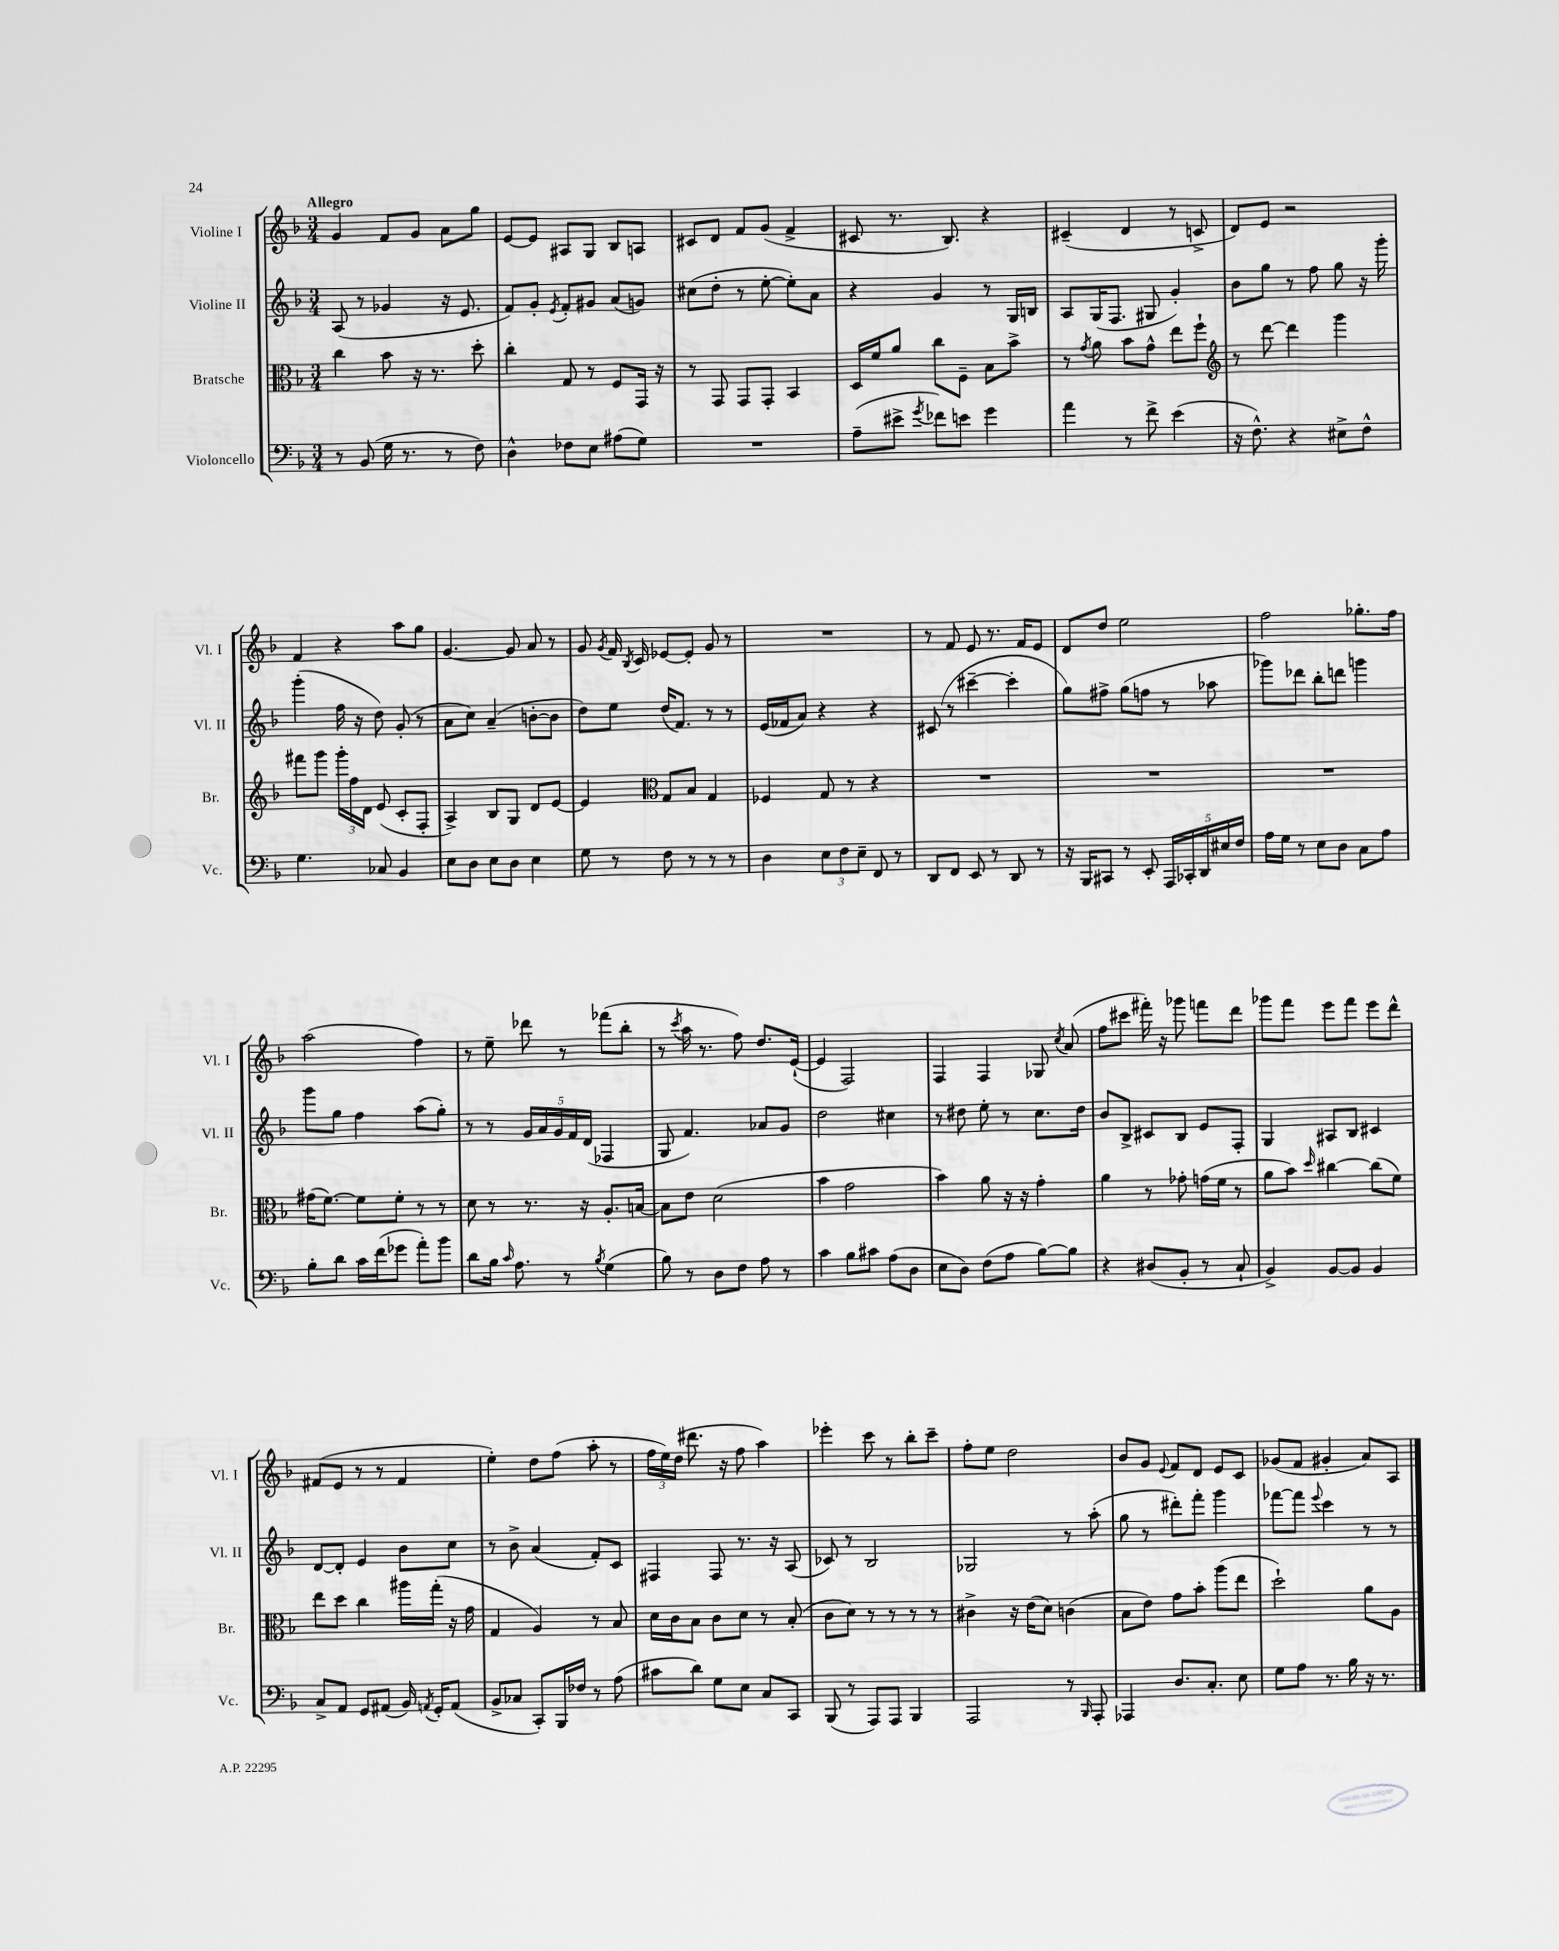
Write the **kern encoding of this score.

**kern	**kern	**kern	**kern
*staff4	*staff3	*staff2	*staff1
*clefF4	*clefC3	*clefG2	*clefG2
*k[b-]	*k[b-]	*k[b-]	*k[b-]
*M3/4	*M3/4	*M3/4	*M3/4
8r	4cc	(8A	4g
(8BB-	.	8r	.
16G	8b-	4g-	8f
8.r	.	.	.
.	16r	.	8g
.	8.r	.	.
8r	.	16r	8a
.	.	8.e	.
8F)	8dd'	.	8gg
=	=	=	=
4D^^	4cc'	8f)	[8e
.	.	8g'	8e]
.	.	8qe	.
8F-	8G	8f'	8A#
8E	8r	8g#	8G
(8A#	8F	(8a	8B-
8G)	16GG	8g)	8A
.	16r	.	.
=	=	=	=
2.r	8r	(8cc#	8c#
.	8GG	8dd'	8d
.	8GG	8r	8f
.	8GG'	[8ee'	(8g
.	4BB-	8ee'])	4f^
.	.	8a	.
=	=	=	=
(8A~	16D	4r	8c#
.	16f	.	.
8e#^	8a	.	8.r
8qg	.	.	.
8f-)	8cc	4g	.
.	.	.	8.B-)
8e	8F~	.	.
4g	8B-	8r	4r
.	8b-^	16G	.
.	.	16B	.
=	=	=	=
4a	8r	8A	(4c#~
.	8qg	.	.
.	8a	(16G	.
.	.	8.F	.
8r	8b-	.	4d
8f^	8g^^	8G#	.
(4e	8ee	4g')	8r
.	8ff`	.	8c^
=	=	=	=
*	*clefG2	*	*
16r	8r	8b-	8d)
8.F^^)	.	.	.
.	[8ddd	8gg	8e
4r	4ddd]	8r	2r
.	.	8ff	.
8E#^	4ggg	8gg	.
8F^^	.	16r	.
.	.	16ggg'	.
=	=	=	=
4.G	8fff#	(4ggg'	4f
.	8ggg	.	.
.	24ggg'	16ff	4r
.	24ff	.	.
.	.	16r	.
.	24d	.	.
8C-	(8e	8dd)	.
4BB-	8c'	(8g'	8aa
.	8F'	8r	8gg
=	=	=	=
8E	4A^)	8a	[4.g
8D	.	8cc)	.
8E	8B-	(4a~	.
8D	8G	.	8g]
4E	8d	[8b'	8a
.	[8e	8b]	8r
=	=	=	=
8G	4e]	8dd)	8g
.	.	.	8qg
8r	.	8ee	16f
.	.	.	8qB-
.	.	.	16c
*	*clefC3	*	*
8F	8G	(16dd	[8e-
.	.	8.f)	.
8r	8B-	.	8e-']
8r	4G	8r	8g
8r	.	8r	8r
=	=	=	=
4D	4F-	(16e	2.r
.	.	16f-	.
.	.	8a)	.
12E	8G	4r	.
12F	.	.	.
.	8r	.	.
12E~	.	.	.
8FF	4r	4r	.
8r	.	.	.
=	=	=	=
8DD	2.r	(8c#	8r
8FF	.	8r	8f
8EE	.	[4ccc#~	8e
8r	.	.	8.r
8DD	.	4ccc#']	.
.	.	.	16f
8r	.	.	8e
=	=	=	=
16r	2.r	8gg)	8d
16BBB-	.	.	.
8CC#	.	8ff#^	8dd
8r	.	(8gg	2ee
8EE'	.	8ff	.
20AAA	.	8r	.
20CC-'	.	.	.
20DD	.	.	.
.	.	8aa-	.
20E#	.	.	.
20F	.	.	.
=	=	=	=
16A	2.r	8ggg-)	2ff
16G	.	.	.
8r	.	8ddd-	.
8E	.	8bb-'	.
8D	.	8ddd	.
8C	.	4ggg	8.gg-'
8A	.	.	.
.	.	.	16ff
=	=	=	=
8B-'	(16g#	8ggg	(2aa
.	[8.f)	.	.
8d	.	8gg	.
16c	8f]	4ff	.
(16f	.	.	.
8g-	8f'	.	.
8a')	8r	(8aa	4ff)
8b-	8r	8gg')	.
=	=	=	=
8d	8d	8r	8r
16B-	8r	8r	8ee~
16qqc	.	.	.
8.A	.	.	.
.	8.r	20g	8ddd-
.	.	20a	.
.	.	20g	.
8r	.	.	8r
.	.	20f	.
.	16r	.	.
.	.	(20d	.
8qB-	.	.	.
(4G	8.A'	4F-	(8fff-
.	.	.	8bb-'
.	[16B	.	.
=	=	=	=
8B-)	8B]	8G	8r
.	.	.	8qccc
8r	8e	4.f)	16aa
.	.	.	8.r
8D	(2d	.	.
8F	.	.	8ff)
8A	.	8a-	8.dd
8r	.	8g	.
.	.	.	([16e`
=	=	=	=
4c	4b-	2dd	4e]
8B-	2g	.	2F)
8c#	.	.	.
(8A	.	4cc#	.
8D	.	.	.
=	=	=	=
8E	4b-)	8r	4F
8D)	.	8dd#	.
(8F	8a	8ee'	4F
8A	16r	8r	.
.	16r	.	.
[8B-)	4g'	8.cc	8G-
.	.	.	8qcc
8B-]	.	.	(8a
.	.	16dd#	.
=	=	=	=
4r	4a	8b-	8ff
.	.	8B-^	8ccc#
(8D#	8r	8c#	16fff#')
.	.	.	16r
8BB-'	8g-'	8B-	8ggg-
8r	(16g	8e	8fff
.	16f	.	.
8C`	8r	8F'	8ddd
=	=	=	=
4BB-^)	8a	4G	8ggg-
.	8b-)	.	8fff
.	16qqdd	.	.
[8BB-	[4cc#	8A#	8eee
8BB-]	.	8B-	8fff
4BB-	(8cc#]	4c#	8eee
.	8f)	.	8ddd^^
=	=	=	=
8C^	8ee	[8d	(8f#
8AA	8dd	8d']	8e
8GG	4cc	4e	8r
(8AA#	.	.	8r
16BB-)	16aa#	8b-	4f#
8qAA	.	.	.
16GG'	(16gg'	.	.
(8AA	16r	8cc	.
.	16g	.	.
=	=	=	=
8BB-^	4G	8r	4ee')
8C-	.	8b-^	.
8CC')	4A)	(4a	8dd
16BBB-	.	.	(8ff
16F-	.	.	.
8r	8r	8f')	8aa'
(8A	8B-	8c	8r
=	=	=	=
8c#	16d	4F#	24ff
.	.	.	24ee)
.	16c	.	.
.	.	.	(24dd
8d)	8B-	.	8.ddd#
8G	8c	8F#	.
.	.	.	16r
8E	8d	8.r	8ff
8C	8r	.	4aa)
.	.	16r	.
8CC	(8B-'	(8A	.
=	=	=	=
(8BBB-	8c	8c-)	4eee-'
8r	8d)	8r	.
8AAA)	8r	2B-	8ccc
8AAA	8r	.	8r
4BBB-	8r	.	8bb-'
.	8r	.	8ccc~
=	=	=	=
2AAA	4c#^	2G-	8ff'
.	.	.	8ee
.	16r	.	2dd
.	(16e	.	.
.	8d)	.	.
8r	(4c	8r	.
16qqBBB-	.	.	.
8AAA'	.	(8aa'	.
=	=	=	=
4AAA-	8B-	8gg	8b-
.	8e)	8r	8g
.	.	.	8qqe
8.D	8g	8ddd#')	8f
.	8b-'	8fff'	8d
8.C'	.	.	.
.	(8aa	4ggg	8e
8E	8ee	.	8c
=	=	=	=
8G	2dd`)	[8fff-	(8g-
8A	.	8fff-]	8f
.	.	8qqeee	.
8.r	.	4ccc	4g#'
16B-	.	.	.
16r	8a	8r	8a)
8.r	.	.	.
.	8A	8r	8A
==	==	==	==
*-	*-	*-	*-
